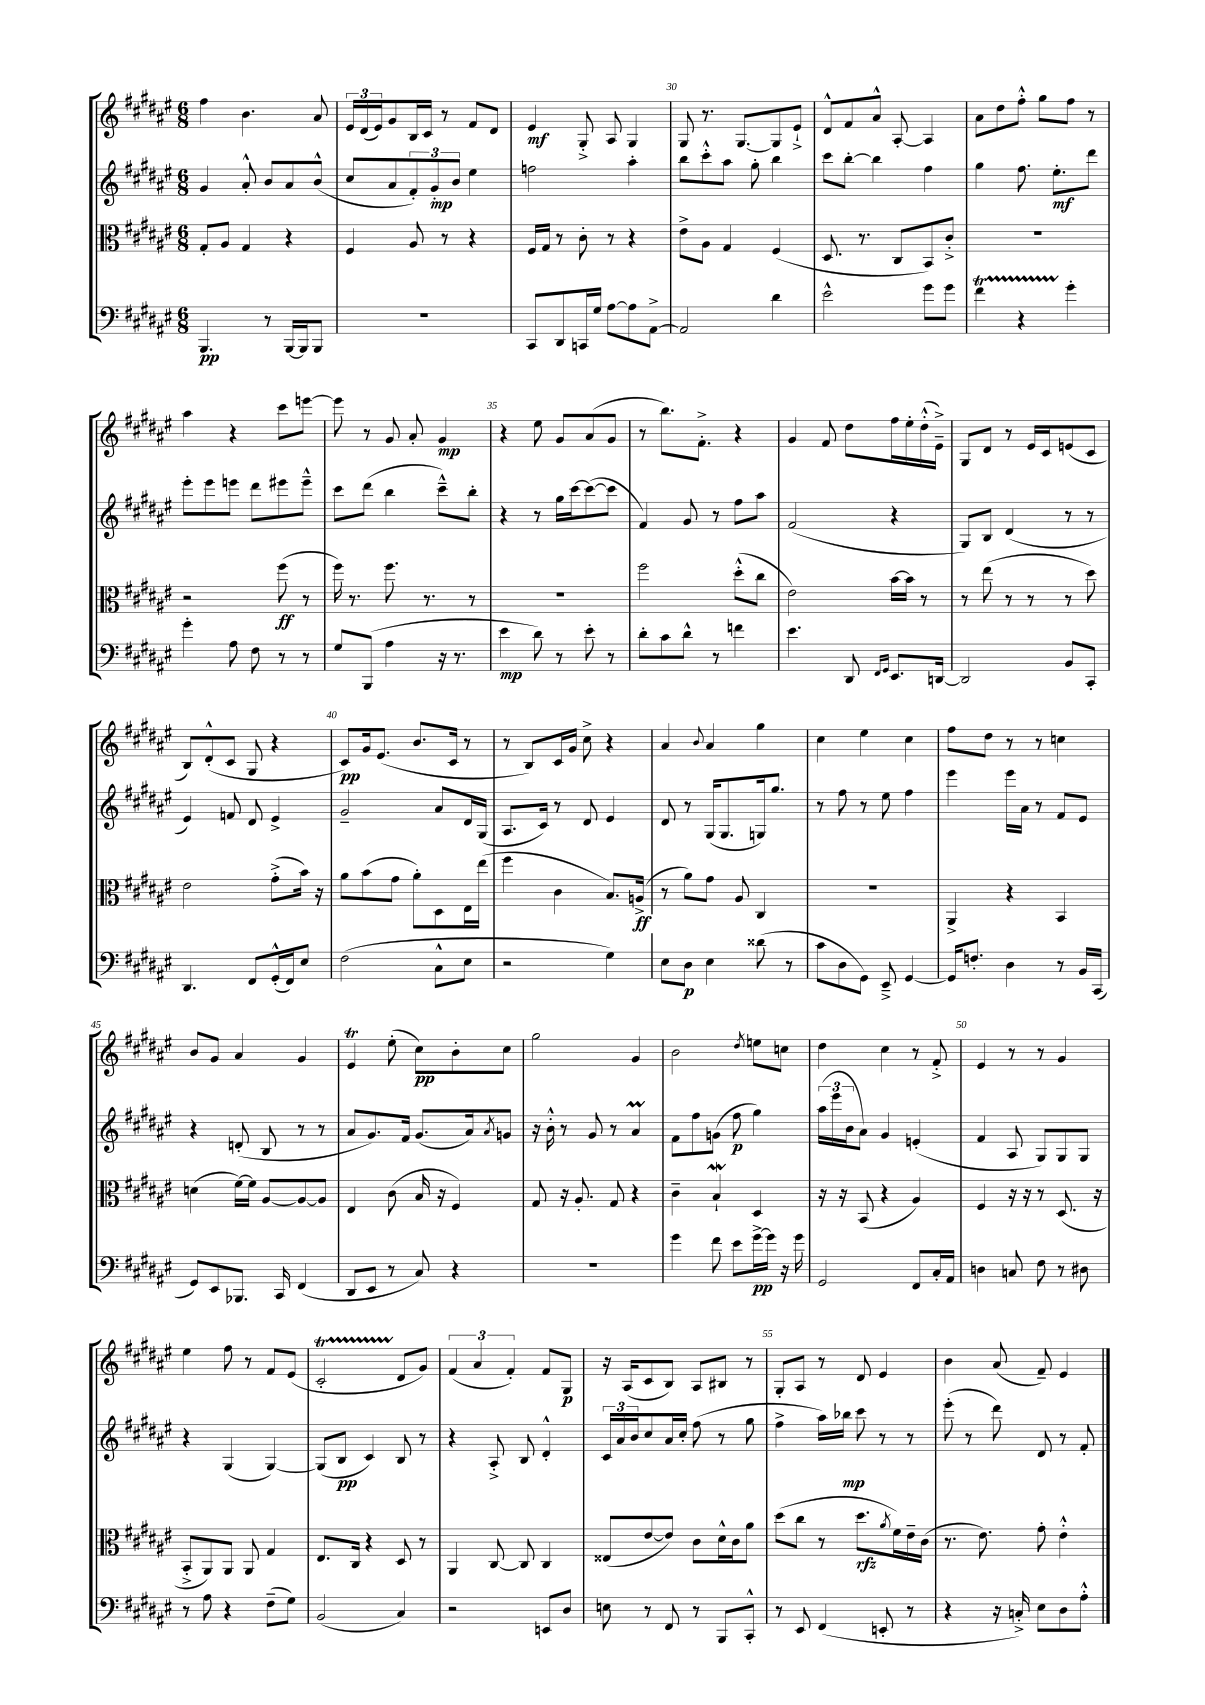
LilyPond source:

<<
\new StaffGroup <<
\new Staff = "s0" {
    \clef treble \key fis \major \numericTimeSignature \time 6/8
    fis''4 b'4. ais'8 |
    \tuplet 3/2 { eis'16 dis'16( eis'16) } gis'8 b16 cis'16 r8 fis'8 dis'8 |
    eis'4\mf gis8-.-> ais8 gis4 |
    gis8 r8. gis8.~ gis8 eis'8-!-> |
    dis'8-^ fis'8 ais'8-^ ais8~-. ais4 |
    ais'8 dis''8 fis''8-.-^ gis''8 fis''8 r8 |
    ais''4 r4 cis'''8 e'''8~ |
    e'''8 r8 gis'8 ais'8-. gis'4\mp |
    r4 eis''8 gis'8 ais'8( gis'8 |
    r8 b''8.) fis'8.-.-> r4 |
    gis'4 fis'8 dis''8 fis''16 eis''16-. dis''16-.-^( eis'16--->) |
    gis8 dis'8 r8 eis'16 cis'16 e'8( cis'8 |
    b8) dis'8-.-^( cis'8 gis8 r4 |
    cis'8\pp) gis'16 eis'8.( b'8. cis'16 r8 |
    r8 b8) cis'16 gis'16 cis''8-> r4 |
    ais'4 \appoggiatura { b'8 } ais'4 gis''4 |
    cis''4 eis''4 cis''4 |
    fis''8 dis''8 r8 r8 c''4 |
    b'8 gis'8 ais'4 gis'4 |
    eis'4\trill eis''8-.( cis''8\pp) b'8-. cis''8 |
    gis''2 gis'4 |
    b'2 \acciaccatura { dis''8 } e''8 c''8 |
    dis''4 cis''4 r8 fis'8-.-> |
    eis'4 r8 r8 gis'4 |
    eis''4 fis''8 r8 fis'8 eis'8( |
    cis'2-.\startTrillSpan dis'8\stopTrillSpan gis'8) |
    \tuplet 3/2 { fis'4( ais'4 fis'4-.) } fis'8 gis8\p |
    r16 ais16( cis'8 b8) ais8 bis8 r8 |
    gis8-. ais8 r8 dis'8 eis'4 |
    b'4 ais'8( fis'8--) eis'4 \bar "|." |
}
\new Staff = "s1" {
    \clef treble \key fis \major \numericTimeSignature \time 6/8
    gis'4 ais'8-.-^ b'8 ais'8 b'8-^( |
    cis''8 ais'8 \tuplet 3/2 { fis'8-.) gis'8-.\mp b'8 } eis''4 |
    f''2 ais''4-. |
    b''8 cis'''8-.-^ ais''8 gis''8-. b''4 |
    cis'''8 b''8~-. b''4 fis''4 |
    gis''4 fis''8. eis''8.-.\mf dis'''8 |
    eis'''8-. eis'''8 e'''8 dis'''8 eis'''8 eis'''8---^ |
    cis'''8 dis'''8( b''4 cis'''8---^) b''8-. |
    r4 r8 gis''16 cis'''16~ cis'''8~( cis'''8 |
    fis'4) gis'8 r8 fis''8 ais''8 |
    fis'2( r4 |
    gis8) b8 dis'4( r8 r8 |
    eis'4) f'8 dis'8 eis'4-> |
    gis'2-- ais'8 dis'16 gis16( |
    ais8. cis'16) r8 dis'8 eis'4 |
    dis'8 r8 gis16( gis8. g16) gis''8. |
    r8 fis''8 r8 eis''8 fis''4 |
    eis'''4 eis'''16 ais'16 r8 fis'8 eis'8 |
    r4 d'8-.( b8 r8 r8 |
    ais'8 gis'8.) fis'16 gis'8.( ais'16) \acciaccatura { ais'8 } g'8 |
    r16 b'16-.-^ r8 gis'8 r8 ais'4\prall |
    fis'8 fis''8 g'8( fis''8\p gis''4) |
    \tuplet 3/2 { ais''16( eis'''16 b'16 } ais'8) gis'4 e'4-.( |
    fis'4 ais8 gis8) gis8 gis8 |
    r4 gis4( gis4~) |
    gis8( b8\pp cis'4) b8 r8 |
    r4 ais8-.-> b8 dis'4-.-^ |
    \tuplet 3/2 { cis'16 ais'16 b'16 } cis''8 ais'16 cis''16-. fis''8( r8 gis''8 |
    fis''4-> ais''16) bes''16\mp cis'''8 r8 r8 |
    eis'''8-.( r8 dis'''8) dis'8 r8 fis'8-. \bar "|." |
}
\new Staff = "s2" {
    \clef alto \key fis \major \numericTimeSignature \time 6/8
    gis8-. ais8 gis4 r4 |
    fis4 ais8 r8 r4 |
    fis16 gis16 r8 cis'8-. r8 r4 |
    eis'8-> ais8 gis4 fis4( |
    dis8. r8. cis8 b,8) cis'8-.-> |
    R2. |
    r2 fis''8\ff( r8 |
    fis''16) r8. fis''8. r8. r8 |
    R2. |
    fis''2 dis''8-.-^( cis''8 |
    eis'2) b'16~ b'16 r8 |
    r8 eis''8( r8 r8 r8 dis''8) |
    eis'2 gis'8-.->( b'16) r16 |
    ais'8 b'8( gis'8 ais'8-.) dis8 eis16 eis''16( |
    fis''4 cis'4 b8.) a16->\ff( |
    r8 ais'8) gis'8 ais8 cis4 |
    R2. |
    ais,4-> r4 b,4 |
    d'4( fis'16~) fis'16 ais8~ ais8~ ais8 |
    eis4 cis'8( b16 r16 fis4) |
    gis8 r16 ais8.-. gis8 r4 |
    cis'4-- b4-!\mordent dis4 |
    r16 r16 b,8( r4 ais4) |
    fis4 r16 r16 r8 dis8.( r16 |
    b,8-.-> ais,8) ais,8 ais,8 gis4 |
    eis8. cis16 r4 dis8 r8 |
    ais,4 cis8~ cis8 cis4 |
    eisis8( eis'8~ eis'8) cis'8 dis'16-^ cis'16 ais'8 |
    dis''8( cis''8 r8 dis''8.\rfz \acciaccatura { ais'8 } fis'16) eis'16-- cis'16( |
    r8. eis'8.) gis'8-. eis'4-.-^ \bar "|." |
}
\new Staff = "s3" {
    \clef bass \key fis \major \numericTimeSignature \time 6/8
    b,,4.\pp r8 b,,16~ b,,16 b,,8 |
    R2. |
    cis,8 dis,8 c,16 gis16 ais8~ ais8 ais,8~-> |
    ais,2 dis'4 |
    eis'2-^ gis'8 gis'8 |
    fis'4\startTrillSpan r4 gis'4-.\stopTrillSpan |
    gis'4-. ais8 fis8 r8 r8 |
    gis8 b,,8( ais4 r16 r8. |
    eis'4\mp dis'8) r8 eis'8-. r8 |
    dis'8-. cis'8 dis'8-^ r8 f'4 |
    eis'4. dis,8 \grace { fis,16 gis,16 } eis,8. d,16~ |
    d,2 b,8 cis,8-. |
    dis,4. fis,8 gis,16-.-^( fis,16) eis8 |
    fis2( cis8-^ eis8 |
    r2 gis4) |
    eis8 dis8\p eis4 disis'8( r8 |
    cis'8 dis8 gis,8) eis,8---> gis,4~ |
    gis,16 f8.-. dis4 r8 b,16 cis,16( |
    gis,8) eis,8 bes,,8. cis,16 fis,4( |
    dis,8 eis,8 r8 cis8) r4 |
    R2. |
    gis'4 fis'8 eis'8 gis'16~->\pp gis'16 r16 gis'16 |
    gis,2 fis,8 cis16-. ais,16 |
    d4 c8 fis8 r8 dis8 |
    r8 ais8 r4 fis8--( gis8) |
    b,2( cis4) |
    r2 e,8 dis8 |
    e8 r8 fis,8 r8 b,,8 cis,8-.-^ |
    r8 eis,8 fis,4( e,8-. r8 |
    r4 r16 c16-.->) eis8 dis8 ais8-.-^ \bar "|." |
}
>>
>>
\layout { \context { \Score currentBarNumber = #27 \override BarNumber.break-visibility = ##(#f #t #t) barNumberVisibility = #(every-nth-bar-number-visible 5) } }
